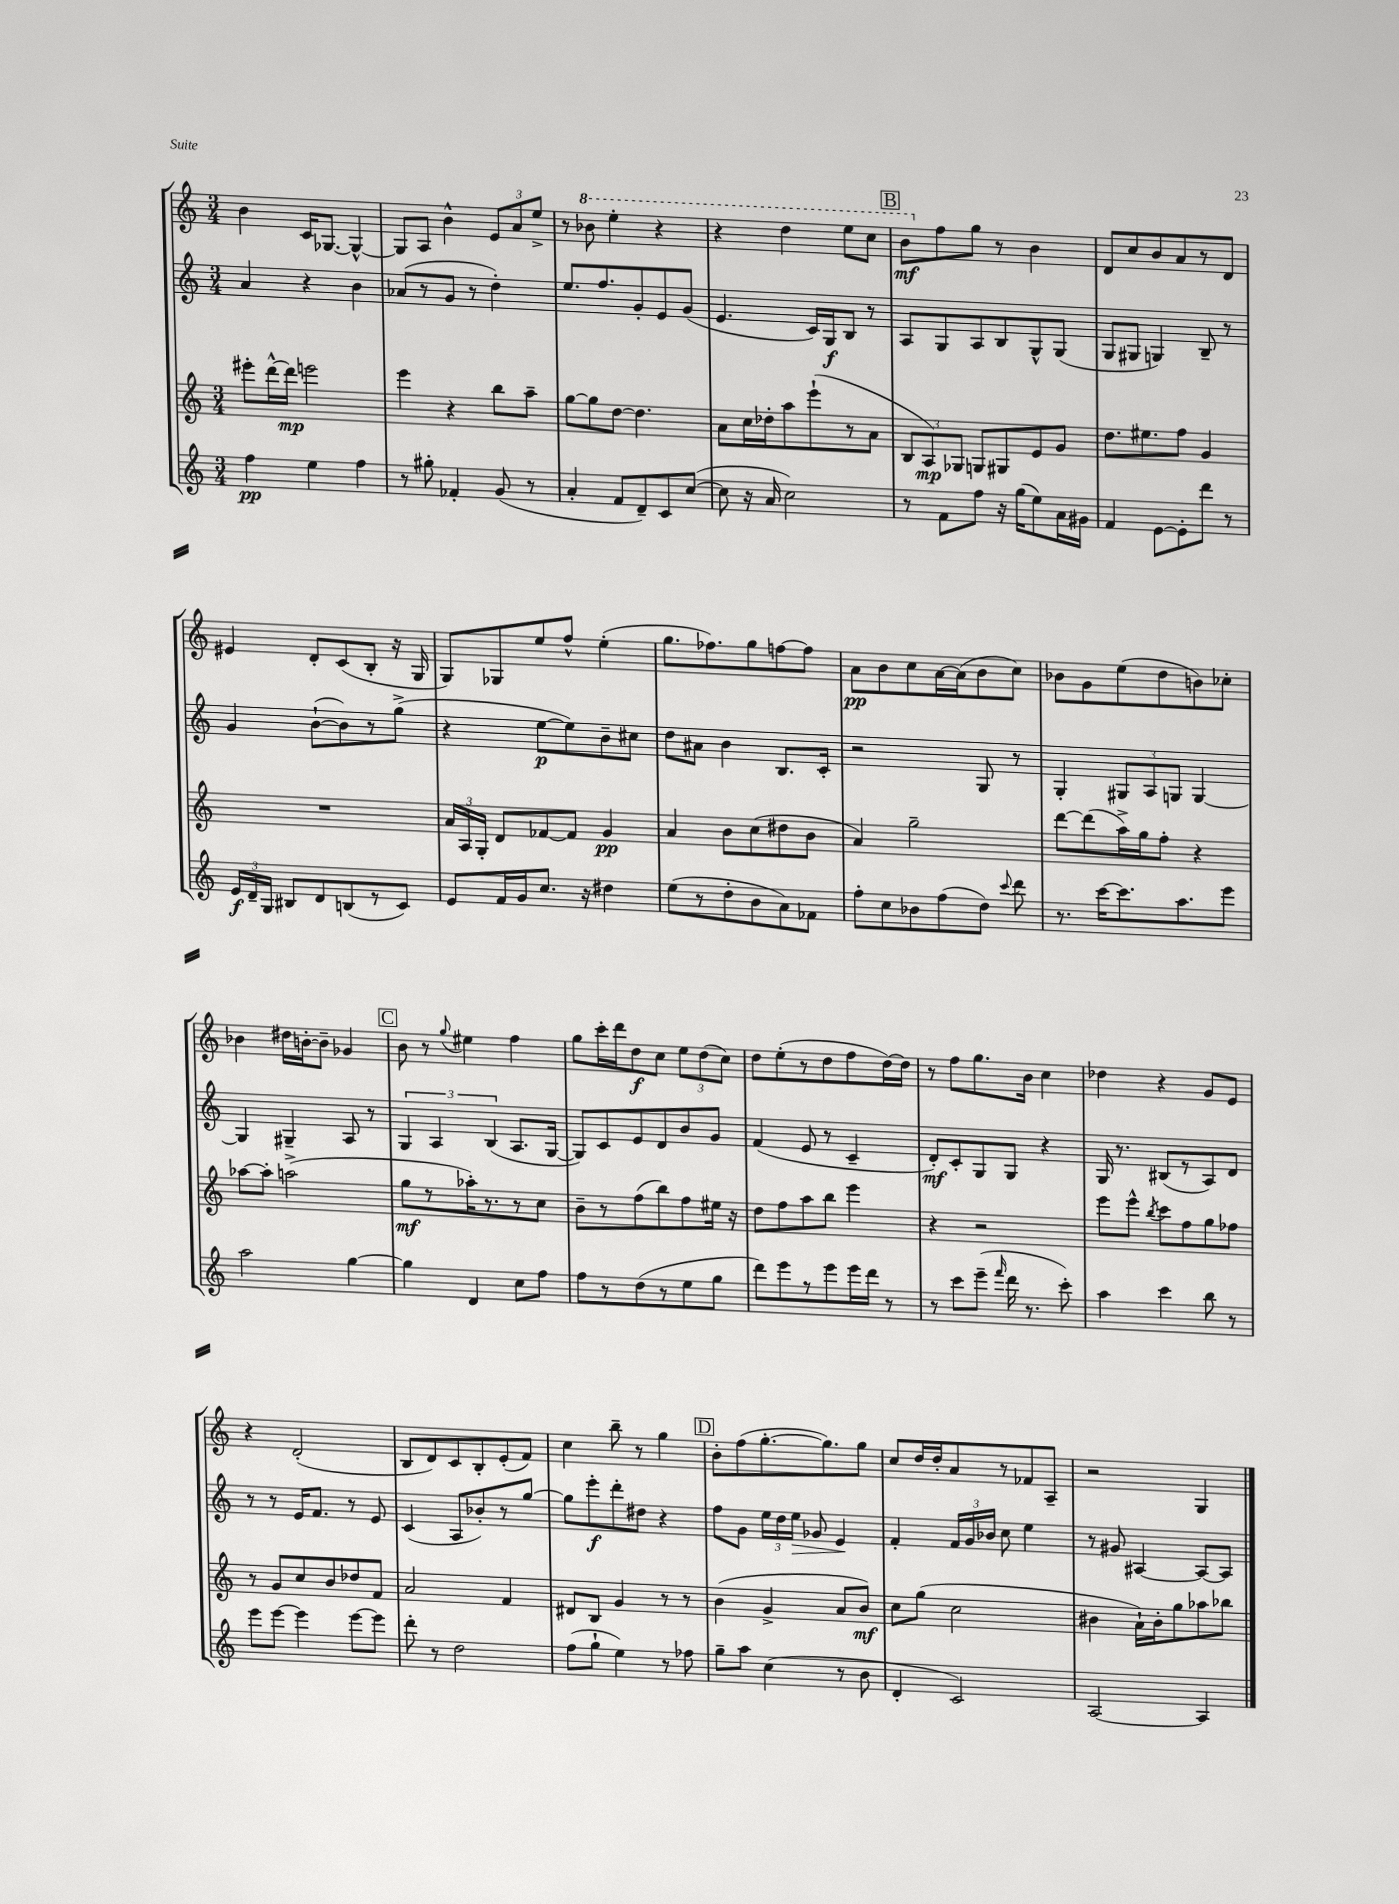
<<
\new StaffGroup <<
\new Staff = "s0" {
    \clef treble \key c \major \numericTimeSignature \time 3/4
    \autoBeamOff b'4 c'16[ ges8.]~ ges4~-^ |
    ges8[ a8] b'4-^ \tuplet 3/2 { e'8[ a'8 e''8]-> } |
    r8 \ottava #1 bes''8 e'''4-. r4 |
    r4 d'''4 e'''8[ c'''8] |
    \mark \markup { \box "B" } b''8[\mf \ottava #0 f''8 g''8] r8 b'4 |
    d'8[ c''8 b'8 a'8 r8 d'8] |
    eis'4 d'8[-. c'8( b8]-. r16 g16 |
    g8[) ges8 e''8 f''8]-^ e''4-.( |
    g''8.[ fes''8.) g''8 f''8~ f''8] |
    a'8[\pp b'8 c''8 a'16~ a'16( b'8 c''8]) |
    bes'8[ g'8 e''8( d''8 b'8) ces''8]-. |
    bes'4 dis''16[ b'16~-. b'8]-- ges'4 |
    \mark \markup { \box "C" } b'8 r8 \appoggiatura { g''8 } eis''4 f''4 |
    g''8[ c'''16-. d'''16 d''8\f c''8] \tuplet 3/2 { e''8[ d''8( c''8]) } |
    d''8[ e''8-.( r8 d''8 f''8 d''16~) d''16] |
    r8 f''8[ g''8. b'16] c''4 |
    des''4 r4 g'8[ e'8] |
    r4 d'2-.( |
    b8[ d'8) c'8 b8-. e'8-.( f'8]) |
    c''4 b''8-- r8 g''4 |
    \mark \markup { \box "D" } b'8[-. f''8( g''8.~-. g''8.) g''8] |
    c''8[ d''16 d''16-. a'8 r8 fes'8 a8]-- |
    r2 g4 \bar "|." |
}
\new Staff = "s1" {
    \clef treble \key c \major \numericTimeSignature \time 3/4
    \autoBeamOff a'4 r4 b'4 |
    aes'8[( r8 g'8] r8 d''4-.) |
    e''8.[ f''8. g'8-. e'8 g'8]( |
    e'4. c'16[) g16\f b8] r8 |
    \mark \markup { \box "B" } a8[ g8 a8 b8 g8-^ g8]( |
    g8[ gis8] g4) b8-- r8 |
    g'4 b'8[~-!( b'8) r8 g''8]->( |
    r4 e''8[~\p e''8) b'8-- cis''8] |
    d''8[ ais'8] b'4 b8.[ c'16]-. |
    r2 g8 r8 |
    g4-. \tuplet 3/2 { gis8[ a8 g8] } g4~ |
    g4 gis4-- a8 r8 |
    \mark \markup { \box "C" } \tuplet 3/2 { g4 a4 b4( } a8.[ g16]~ |
    g8[) c'8 e'8 d'8 b'8 g'8] |
    f'4( e'8 r8 c'4-- |
    d'8[-.\mf) c'8-. g8 g8] r4 |
    g16 r8. bis8[( r8 a8) d'8] |
    r8 r8 e'16[ f'8.] r8 e'8 |
    c'4( a8[ bes'8-.) r8 g''8]~ |
    g''8[ e'''8-.\f d'''8-. dis''8] r4 |
    \mark \markup { \box "D" } f''8[ g'8] \tuplet 3/2 { e''16[ d''16 e''16]\> } ges'8 e'4\! |
    f'4-. \tuplet 3/2 { f'16[ g'16 bes'16] } c''8 e''4 |
    r8 gis'8 ais4~ ais8[~ ais8] \bar "|." |
}
\new Staff = "s2" {
    \clef treble \key c \major \numericTimeSignature \time 3/4
    \autoBeamOff eis'''8[-. d'''16~-^ d'''16]\mp e'''2 |
    e'''4 r4 b''8[ a''8]-- |
    g''8[~ g''8 d''8]~ d''4. |
    a'8[ c''16 des''16-. a''8 e'''8-!( r8 a'8] |
    \mark \markup { \box "B" } \tuplet 3/2 { b8[ a8\mp) ges8] } g8[ gis8 e'8 g'8] |
    d''8.[ eis''8. f''8] g'4 |
    R2. |
    \tuplet 3/2 { a'16[ a16 g16]-. } d'8[ fes'8~ fes'8] g'4\pp |
    a'4 b'8[ c''8( dis''8 b'8] |
    a'4) g''2-- |
    d'''8[~ d'''8( a''16->) g''16 f''8]-. r4 |
    aes''8[~ aes''8]-. a''2->( |
    \mark \markup { \box "C" } g''8[\mf r8 aes''16-.) r8. r8 c''8] |
    b'8[-- r8 f''8( b''8) f''8 eis''16] r16 |
    d''8[ f''8 a''8 b''8] e'''4 |
    r4 r2 |
    e'''8[ e'''8]-^ \acciaccatura { b''8 } c'''8[ f''8 g''8 fes''8] |
    r8 g'8[ c''8 b'8 des''8 f'8] |
    a'2 f'4 |
    dis'8[ b8] g'4 r8 r8 |
    \mark \markup { \box "D" } b'4( g'4-> a'8[ b'8]\mf) |
    c''8[ g''8]( c''2 |
    bis'4 a'16[-!) bis'16-. g''8 aes''8 bes''8] \bar "|." |
}
\new Staff = "s3" {
    \clef treble \key c \major \numericTimeSignature \time 3/4
    \autoBeamOff f''4\pp e''4 f''4 |
    r8 gis''8-. fes'4-. g'8( r8 |
    a'4-. f'8[ d'8--) c'8 c''8]~( |
    c''8 r16 a'16 c''2) |
    \mark \markup { \box "B" } r8 f'8[ f''8] r16 g''16[( e''8) a'16 gis'16] |
    f'4 e'8[~ e'8-. d'''8] r8 |
    \tuplet 3/2 { e'16[\f d'16-- g16] } bis8[ d'8 b8( r8 c'8]) |
    e'8[ f'16 g'16 c''8.] r16 dis''4 |
    e''8[( r8 d''8-. b'8 a'8) fes'8] |
    f''8[-. c''8 bes'8 f''8( d''8]) \appoggiatura { c'''8 } d'''8 |
    r8. c'''16[~ c'''8. a''8. e'''8] |
    a''2 g''4~ |
    \mark \markup { \box "C" } g''4 d'4 c''8[ f''8] |
    f''8[ r8 d''8( r8 e''8 g''8] |
    d'''8[) e'''8 r8 e'''8 e'''16 d'''16] r8 |
    r8 c'''8[ e'''8]--( \grace { f'''16 } d'''16 r8. c'''8-.) |
    a''4 c'''4 b''8 r8 |
    e'''8[ e'''8]~ e'''4 e'''8[~ e'''8] |
    d'''8-. r8 d''2 |
    f''8[( g''8]-! e''4) r8 fes''8 |
    \mark \markup { \box "D" } g''8[-- a''8] c''4( r8 b'8 |
    d'4-. c'2) |
    a2~ a4 \bar "|." |
}
>>
>>
\layout { \context { \Score \remove "Bar_number_engraver" } }
